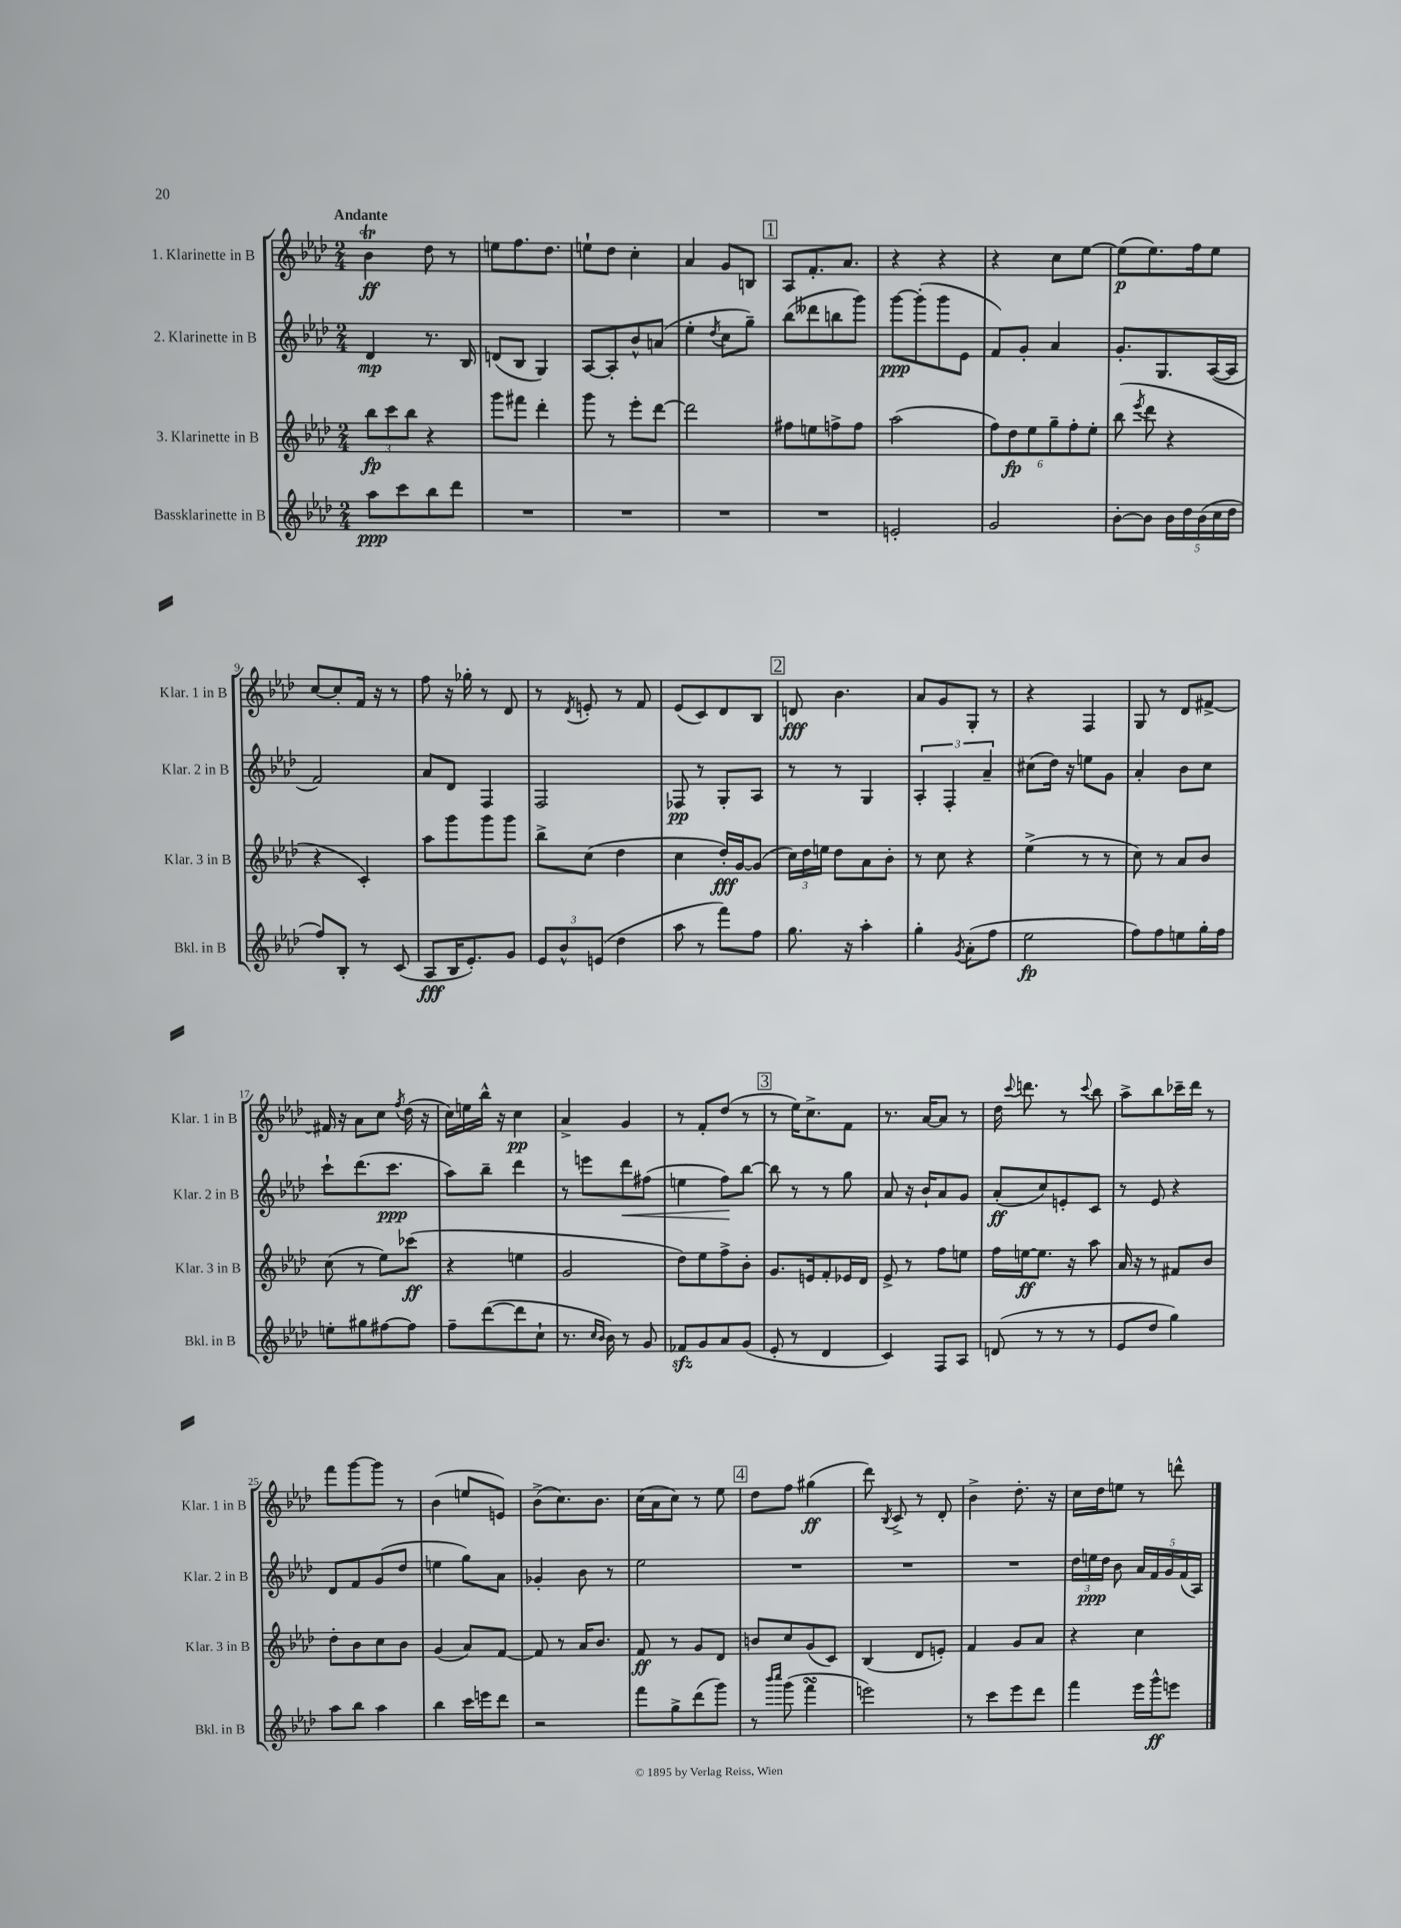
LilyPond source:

<<
\new StaffGroup <<
\new Staff = "s0" \with { instrumentName = "1. Klarinette in B" shortInstrumentName = "Klar. 1 in B" } {
    \clef treble \key aes \major \numericTimeSignature \time 2/4 \tempo "Andante"
    \autoBeamOff bes'4\trill\ff des''8 r8 |
    e''8[ f''8. des''8.] |
    e''8[-! des''8] c''4-. |
    aes'4 g'8[ b8] |
    \mark \markup { \box "1" } aes8[ f'8.-. aes'8.] |
    r4 r4 |
    r4 c''8[ ees''8]~ |
    ees''8[\p( ees''8.) f''16 ees''8] |
    c''8[~ c''8-. f'16] r16 r8 |
    f''8 r16 ges''16-. r8 des'8 |
    r8 \acciaccatura { des'8 } e'8-. r8 f'8 |
    ees'8[( c'8) des'8 bes8] |
    \mark \markup { \box "2" } d'8\fff bes'4. |
    aes'8[ g'8 g8]-. r8 |
    r4 f4 |
    g8 r8 des'8[ fis'8]~-> |
    fis'16 r16 aes'8[ c''8] \acciaccatura { f''8 } des''16( r16 |
    c''16[) e''16 bes''16]-^ r16 c''4\pp |
    aes'4-> g'4 |
    r8 f'8[-. des''8]( r8 |
    \mark \markup { \box "3" } r8 ees''16[) c''8.-> f'8] |
    r8. aes'16[~ aes'8] r8 |
    des''16 \appoggiatura { c'''8 } d'''8. r8 \appoggiatura { c'''8 } bes''8 |
    aes''8[-> bes''8 ces'''16-- des'''16] r8 |
    f'''8[ g'''8~ g'''8] r8 |
    bes'4( e''8[ e'8]) |
    bes'8[->( c''8.) bes'8.] |
    c''16[( aes'16 c''8]) r8 ees''8 |
    \mark \markup { \box "4" } des''8[ f''8] gis''4\ff( |
    des'''8) \acciaccatura { bes8 } c'8-> r8 des'8-. |
    bes'4-> des''8.-. r16 |
    c''16[ des''16 e''8] r8 d'''8-^ \bar "|." |
}
\new Staff = "s1" \with { instrumentName = "2. Klarinette in B" shortInstrumentName = "Klar. 2 in B" } {
    \clef treble \key aes \major \numericTimeSignature \time 2/4
    \autoBeamOff des'4\mp r8. bes16 |
    d'8[( bes8] g4) |
    aes8[~ aes8-. bes'8-^ a'8]( |
    ees''4-. \acciaccatura { des''8 } c''8[ g''8]--) |
    \mark \markup { \box "1" } bes''8[( deses'''8 b''8 g'''8]) |
    g'''8[~\ppp g'''8-.( g'''8 ees'8] |
    f'8[) g'8]-. aes'4 |
    g'8.[-. g8. aes16~( aes16] |
    f'2) |
    aes'8[ des'8] f4 |
    f2 |
    fes8\pp r8 g8[-. aes8] |
    \mark \markup { \box "2" } r8 r8 g4 |
    \tuplet 3/2 { aes4-. f4-. aes'4-- } |
    cis''8[( des''16]) r16 e''8[ g'8] |
    aes'4-. bes'8[ c''8] |
    c'''8[-! des'''8.( c'''8.]\ppp |
    aes''8[) bes''8]-- des'''4 |
    r8 e'''8[ des'''8\< fis''8]( |
    e''4 f''8[\!) bes''8]~ |
    \mark \markup { \box "3" } bes''8 r8 r8 g''8 |
    aes'8 r16 bes'16[-! aes'8 g'8] |
    aes'8[-.\ff( c''8) e'8-. c'8] |
    r8 ees'8 r4 |
    des'8[ f'8 g'8( des''8] |
    e''4 g''8[) aes'8] |
    ges'4-. bes'8 r8 |
    ees''2 |
    \mark \markup { \box "4" } R2 |
    R2 |
    R2 |
    \tuplet 3/2 { des''16[ e''16\ppp des''16] } bes'8 \tuplet 5/4 { aes'16[ f'16 g'16 f'16( aes16]) } \bar "|." |
}
\new Staff = "s2" \with { instrumentName = "3. Klarinette in B" shortInstrumentName = "Klar. 3 in B" } {
    \clef treble \key aes \major \numericTimeSignature \time 2/4
    \autoBeamOff \tuplet 3/2 { bes''8[\fp c'''8 bes''8] } r4 |
    g'''8[ fis'''8] des'''4-. |
    g'''8 r8 ees'''8[-. des'''8]~ |
    des'''2 |
    \mark \markup { \box "1" } fis''8[ e''8 f''8-> f''8] |
    aes''2( |
    \tuplet 6/4 { f''8[) des''8\fp ees''8 g''8-- f''8-. ees''8]-. } |
    bes''8( \acciaccatura { ees'''8 } des'''8 r4 |
    r4 c'4-.) |
    aes''8[ g'''8 g'''8 g'''8] |
    bes''8[-> c''8]( des''4 |
    c''4 des''16[-.\fff) g'16~ g'8]( |
    \mark \markup { \box "2" } \tuplet 3/2 { c''16[) des''16 e''16] } des''8[ aes'8 bes'8]-. |
    r8 c''8 r4 |
    ees''4->( r8 r8 |
    c''8) r8 aes'8[ bes'8] |
    c''8( r8 ees''8[) ces'''8]\ff( |
    r4 e''4 |
    g'2 |
    des''8[) ees''8 f''8-> bes'8]-. |
    \mark \markup { \box "3" } g'8.[ e'16 f'8-. ees'16 des'16] |
    ees'8-> r8 f''8[ e''8] |
    f''16[ e''16~\ff e''8.] r16 aes''8 |
    aes'16 r16 r8 fis'8[ bes'8] |
    des''8[-. bes'8 c''8 bes'8] |
    g'4( aes'8[) f'8]~ |
    f'8 r8 aes'16[ bes'8.] |
    f'8\ff r8 g'8[ des'8] |
    \mark \markup { \box "4" } b'8[ c''8 g'8( c'8]) |
    bes4( des'8[ e'8]-.) |
    f'4 g'8[ aes'8] |
    r4 c''4 \bar "|." |
}
\new Staff = "s3" \with { instrumentName = "Bassklarinette in B" shortInstrumentName = "Bkl. in B" } {
    \clef treble \key aes \major \numericTimeSignature \time 2/4
    \autoBeamOff aes''8[\ppp c'''8 bes''8 des'''8] |
    R2 |
    R2 |
    R2 |
    \mark \markup { \box "1" } R2 |
    e'2-. |
    g'2 |
    bes'8[~-. bes'8] \tuplet 5/4 { bes'16[ des''16 bes'16( c''16 des''16] } |
    f''8[) bes8]-. r8 c'8( |
    aes8[\fff bes16 ees'8.-.) g'8] |
    \tuplet 3/2 { ees'8[ bes'8-^ e'8]( } des''4 |
    aes''8 r8 f'''8[) f''8] |
    \mark \markup { \box "2" } g''8. r16 aes''4-. |
    g''4-. \acciaccatura { g'8 } aes'8[-.( f''8] |
    ees''2\fp |
    f''8[) f''8 e''8 g''16-. f''16] |
    e''8[-. gis''8 fis''8~ fis''8] |
    f''8[-- des'''8~( des'''8 c''8]-! |
    r8. \grace { c''16[ bes'16] } bes'16) r8 g'8 |
    fes'8[\sfz g'8 aes'8 g'8]( |
    \mark \markup { \box "3" } ees'8-. r8 des'4 |
    c'4) f8[ aes8] |
    d'8( r8 r8 r8 |
    ees'8[ des''8] g''4) |
    aes''8[ bes''8] aes''4 |
    bes''4 c'''16[ e'''16 des'''8] |
    r2 |
    f'''8[ g''8-> des'''8( g'''8]) |
    \mark \markup { \box "4" } r8 \grace { bes'''16[ c''''16] } g'''8( f'''4\turn |
    e'''2) |
    r8 c'''8[ ees'''8 des'''8] |
    f'''4 ees'''16[ g'''16-^\ff e'''8] \bar "|." |
}
>>
>>
